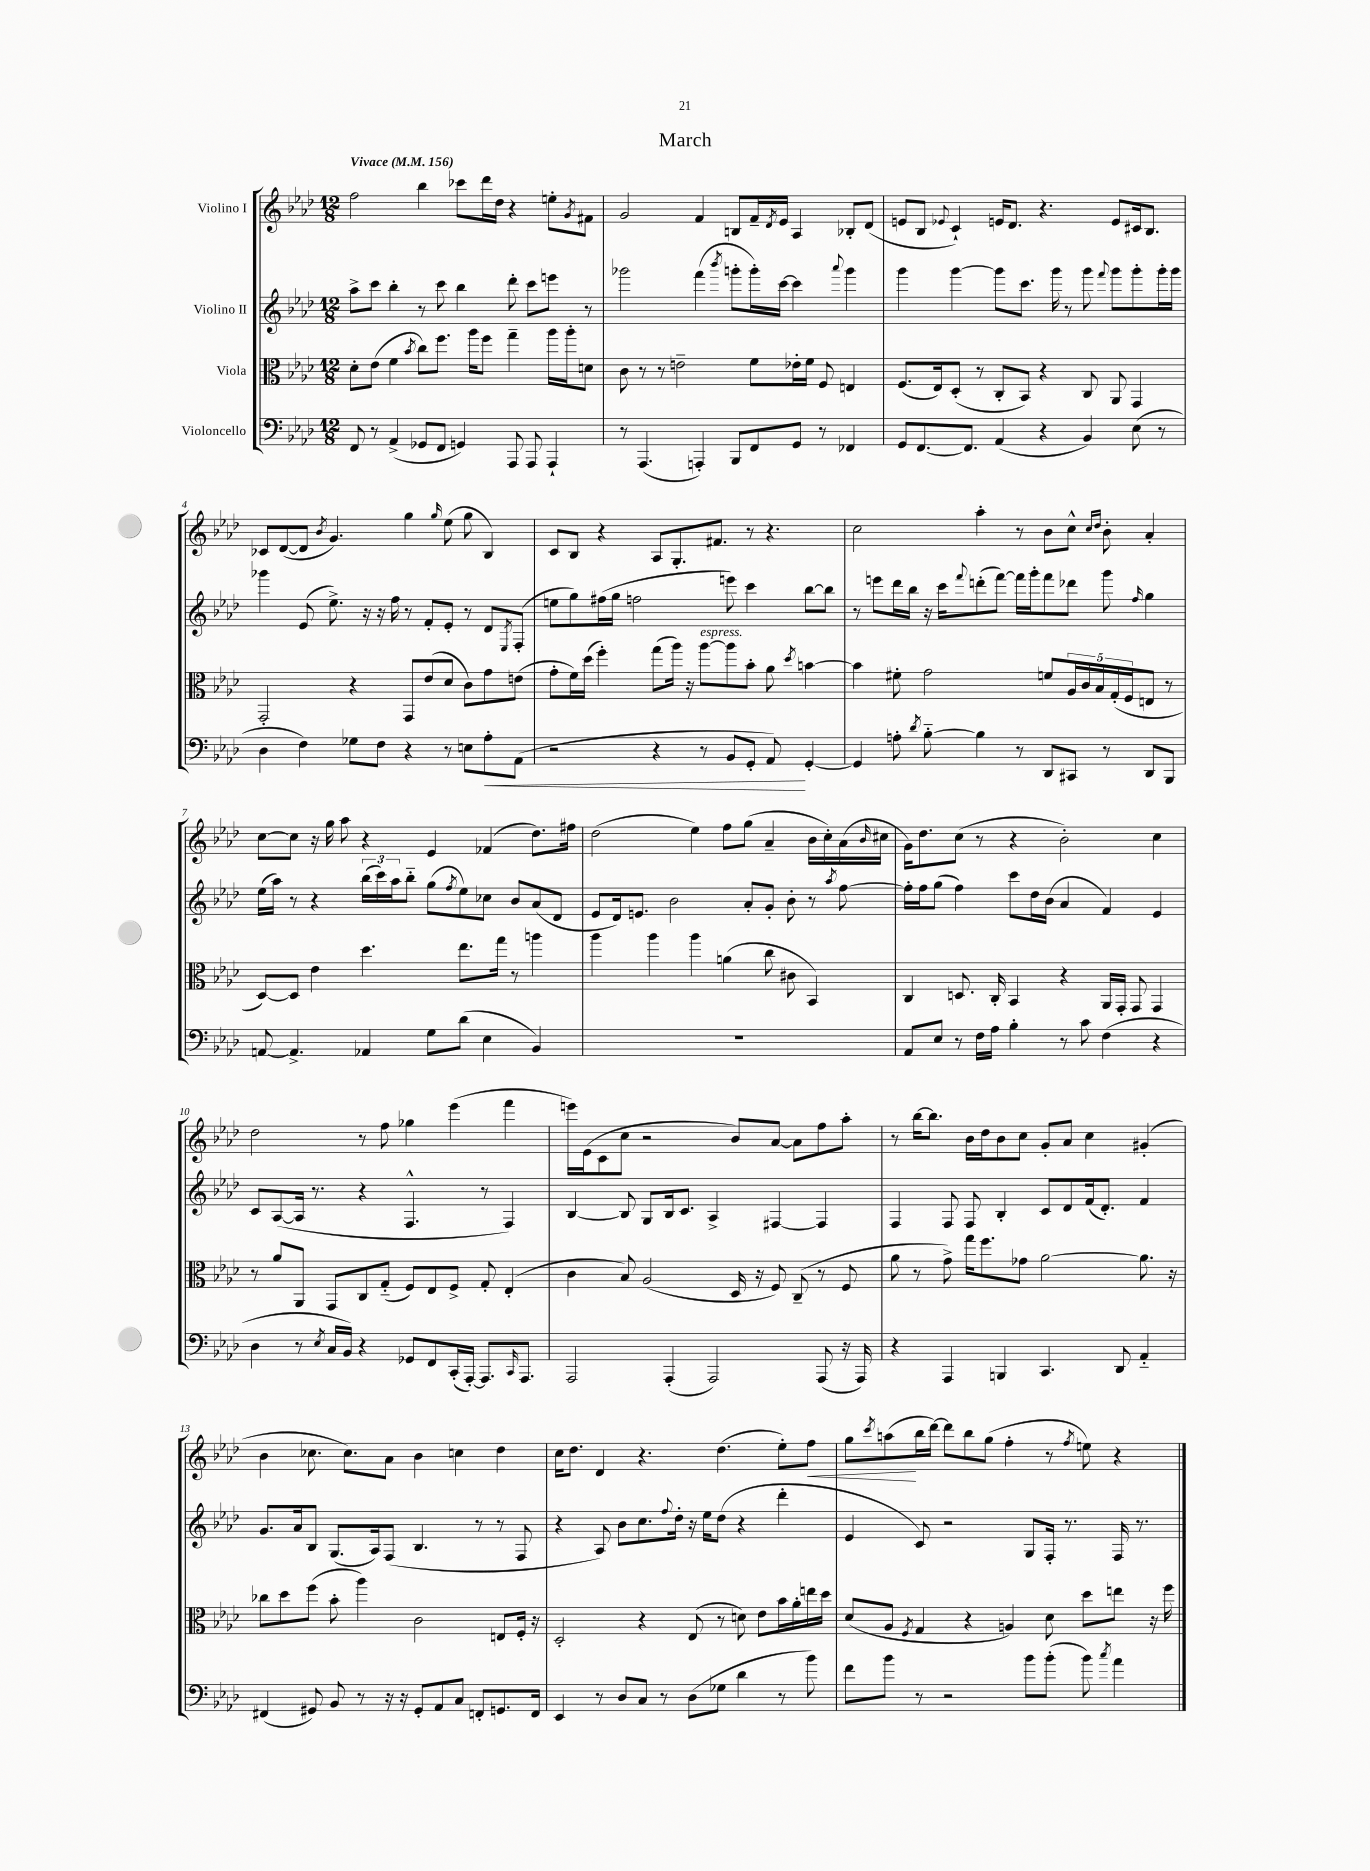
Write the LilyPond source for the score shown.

\header { title = "March" }
<<
\new StaffGroup <<
\new Staff = "s0" \with { instrumentName = "Violino I" } {
    \clef treble \key aes \major \numericTimeSignature \time 12/8 \tempo "Vivace" 4 = 156
    f''2 bes''4 ces'''8 des'''16 des''16 r4 e''8-. \acciaccatura { g'8 } fis'8 |
    g'2 f'4 b8 f'16-- \acciaccatura { des'8 } ees'16 aes4 bes8-. des'8( |
    e'8 bes8 \appoggiatura { ees'8 } c'4-!) e'16 des'8. r4. e'8 cis'16 bes8. |
    ces'8 des'8~( des'8 \acciaccatura { bes'8 } g'4.) g''4 \grace { g''16 } ees''8( g''8 bes4) |
    c'8 bes8 r4 aes8 g8.-. fis'8. r8 r4. |
    c''2 aes''4-. r8 bes'8 c''8-^ \grace { c''16 des''16 } bes'8-. aes'4-. |
    c''8~ c''8 r16 g''16 aes''8 r4 ees'4 fes'4( des''8.) fis''16 |
    des''2( ees''4) f''8 g''8( aes'4-- bes'16 c''16-.) aes'16( \grace { bes'16 } cis''16 |
    g'16) des''8. c''8( r8 r4 bes'2-.) c''4 |
    des''2 r8 f''8 ges''4 ees'''4( f'''4 |
    e'''16) ees'16( c'8 c''8 r2 bes'8) aes'8~ aes'8 f''8 aes''8-. |
    r8 bes''16~ bes''8. bes'16 des''16 bes'8 c''8 g'8-. aes'8 c''4 gis'4-.( |
    bes'4 ces''8. ces''8.) aes'8 bes'4 c''4 des''4 |
    c''16 des''8. des'4 r4. des''4.( ees''8-.) f''8\< |
    g''8 \acciaccatura { c'''8 } a''8\!( bes''16 des'''16~) des'''8 bes''8 g''8( f''4-. r8 \acciaccatura { f''8 } e''8) r4 \bar "|." |
}
\new Staff = "s1" \with { instrumentName = "Violino II" } {
    \clef treble \key aes \major \numericTimeSignature \time 12/8
    aes''8-> c'''8 bes''4-. r8 c'''8 bes''4 des'''8-. c'''8 e'''8 r8 |
    ges'''2 f'''4( \acciaccatura { bes'''8 } g'''8-. g'''16-.) c'''16~ c'''4 \appoggiatura { aes'''8 } g'''4 |
    g'''4 g'''4~ g'''8 c'''8. g'''16 r8 g'''8 \appoggiatura { f'''8 } g'''8 g'''8-. g'''16-. g'''16 |
    ges'''4 ees'8( ees''8.->) r16 r16 f''16 r8 f'8-. ees'8-. r8 des'8 \acciaccatura { ees8 } f8-.( |
    e''8 g''8) fis''16( g''16 f''2 e'''8) c'''4 bes''8~ bes''8 |
    r8 e'''8 des'''16 bes''16 r16 c'''16 \appoggiatura { f'''8 } d'''8-.( f'''8~) f'''16 g'''16-. f'''8 des'''8 g'''8 \grace { f''16 } g''4 |
    ees''16( aes''16) r8 r4 \tuplet 3/2 { bes''16( c'''16) aes''16 } bes''8-_ g''8( \acciaccatura { f''8 } ees''8) ces''8 bes'8 aes'8( des'8 |
    ees'8 des'16) e'8. bes'2 aes'8-. g'8-. bes'8-. r8 \acciaccatura { aes''8 } f''8~ |
    f''16-. f''16 g''8( f''4) c'''8 des''16 bes'16( aes'4 f'4) ees'4 |
    c'8 aes8~( aes16 r8. r4 f4.-^ r8 f4) |
    bes4~ bes8 g8 bes16 c'8. aes4-> fis4~ fis4 |
    f4 f8 f8 bes4-. c'8 des'8 f'16( des'8.-.) f'4 |
    g'8. aes'16 bes8 g8.( aes16) f8( bes4. r8 r8 f8 |
    r4 aes8) bes'8 c''8. \appoggiatura { f''8 } des''16-. r16 ees''16 des''8( r4 des'''4-. |
    ees'4 c'8) r2 g8 f16-. r8. f16 r8. \bar "|." |
}
\new Staff = "s2" \with { instrumentName = "Viola" } {
    \clef alto \key aes \major \numericTimeSignature \time 12/8
    des'8-. ees'8( f'4 \acciaccatura { bes'8 } c''8) f''8. aes''16 f''8 g''4-- aes''16 aes''16-. d'8 |
    c'8 r8 r8 e'2-- f'8 ees'16-. f'16 f8 e4 |
    f8.( ees16) des8-.( r8 c8-. bes,8) r4 c8 aes,8 g,4 |
    g,2-. r4 g,8 ees'8( des'8 c'8) g'8 e'8( |
    g'8-. f'16) des''16( f''4-.) g''8( aes''16) r16 aes''8~^\markup { \italic "espress." } aes''8 bes'8-. aes'8 \acciaccatura { des''8 } b'4~ |
    b'4 fis'8-. g'2 f'8 \tuplet 5/4 { aes16 c'16 bes16 g16-.( f16 } e8 r8 |
    des8~) des8 ees'4 des''4. ees''8. g''16 r8 a''4 |
    aes''4 aes''4 aes''4 a'4( c''8 cis'8 bes,4) |
    c4 d8. c16-. bes,4 r4 aes,16 g,16-. g,8 g,4 |
    r8 aes'8 aes,8 g,8 c8 g8-_( f8) ees8 f8-> g8-. ees4-.( |
    c'4 bes8) aes2( des16 r16 f8) c8--( r8 f8 |
    aes'8 r8 g'8->) g''16 f''8. ges'8 aes'2~ aes'8. r16 |
    ces''8 des''8 f''8( bes'8-. aes''4) c'2 e8 f16-. r16 |
    des2-. r4 ees8( r8 d'8) ees'8 bes'16 aes'16-. e''16 des''16 |
    des'8( aes8 \acciaccatura { f8 } g4 r4 a4) des'8 des''8 e''8 r16 f''16 \bar "|." |
}
\new Staff = "s3" \with { instrumentName = "Violoncello" } {
    \clef bass \key aes \major \numericTimeSignature \time 12/8
    f,8 r8 aes,4->( ges,8 f,8 g,4) aes,,8 aes,,8 aes,,4-! |
    r8 aes,,4.( a,,4-.) bes,,8 f,8 g,8 r8 fes,4 |
    g,8 f,8.~ f,8. aes,4( r4 bes,4) ees8( r8 |
    des4 f4) ges8 f8 r4 r8 e8 aes8-.\< aes,8( |
    r2 r4 r8 bes,8 g,8-. aes,8\!) g,4~-. |
    g,4 a8-. \acciaccatura { des'8 } bes8~-_ bes4 r8 des,8 cis,8 r8 des,8 bes,,8 |
    a,8~ a,4.-> aes,4 g8 des'8( ees4 bes,4) |
    R1. |
    aes,8 ees8 r8 f16 aes16 bes4-. r8 c'8 f4( r4 |
    des4 r8 \acciaccatura { ees8 } c16 bes,16) r4 ges,8 f,8 c,16-.( aes,,16~-.) aes,,8. \grace { c,16 } aes,,8. |
    aes,,2 aes,,4-.( aes,,2) aes,,8( r16 aes,,16) |
    r4 aes,,4 b,,4 c,4. des,8 aes,4-_ |
    fis,4( gis,8) bes,8 r8 r16 r16 gis,8-. aes,8 c8 f,8-. g,8. f,16 |
    ees,4 r8 des8 c8 r8 des8( ges8 des'4 r8 bes'8) |
    f'8 bes'8 r8 r2 bes'8 bes'8-.( bes'8) \acciaccatura { c''8 } aes'4 \bar "|." |
}
>>
>>
